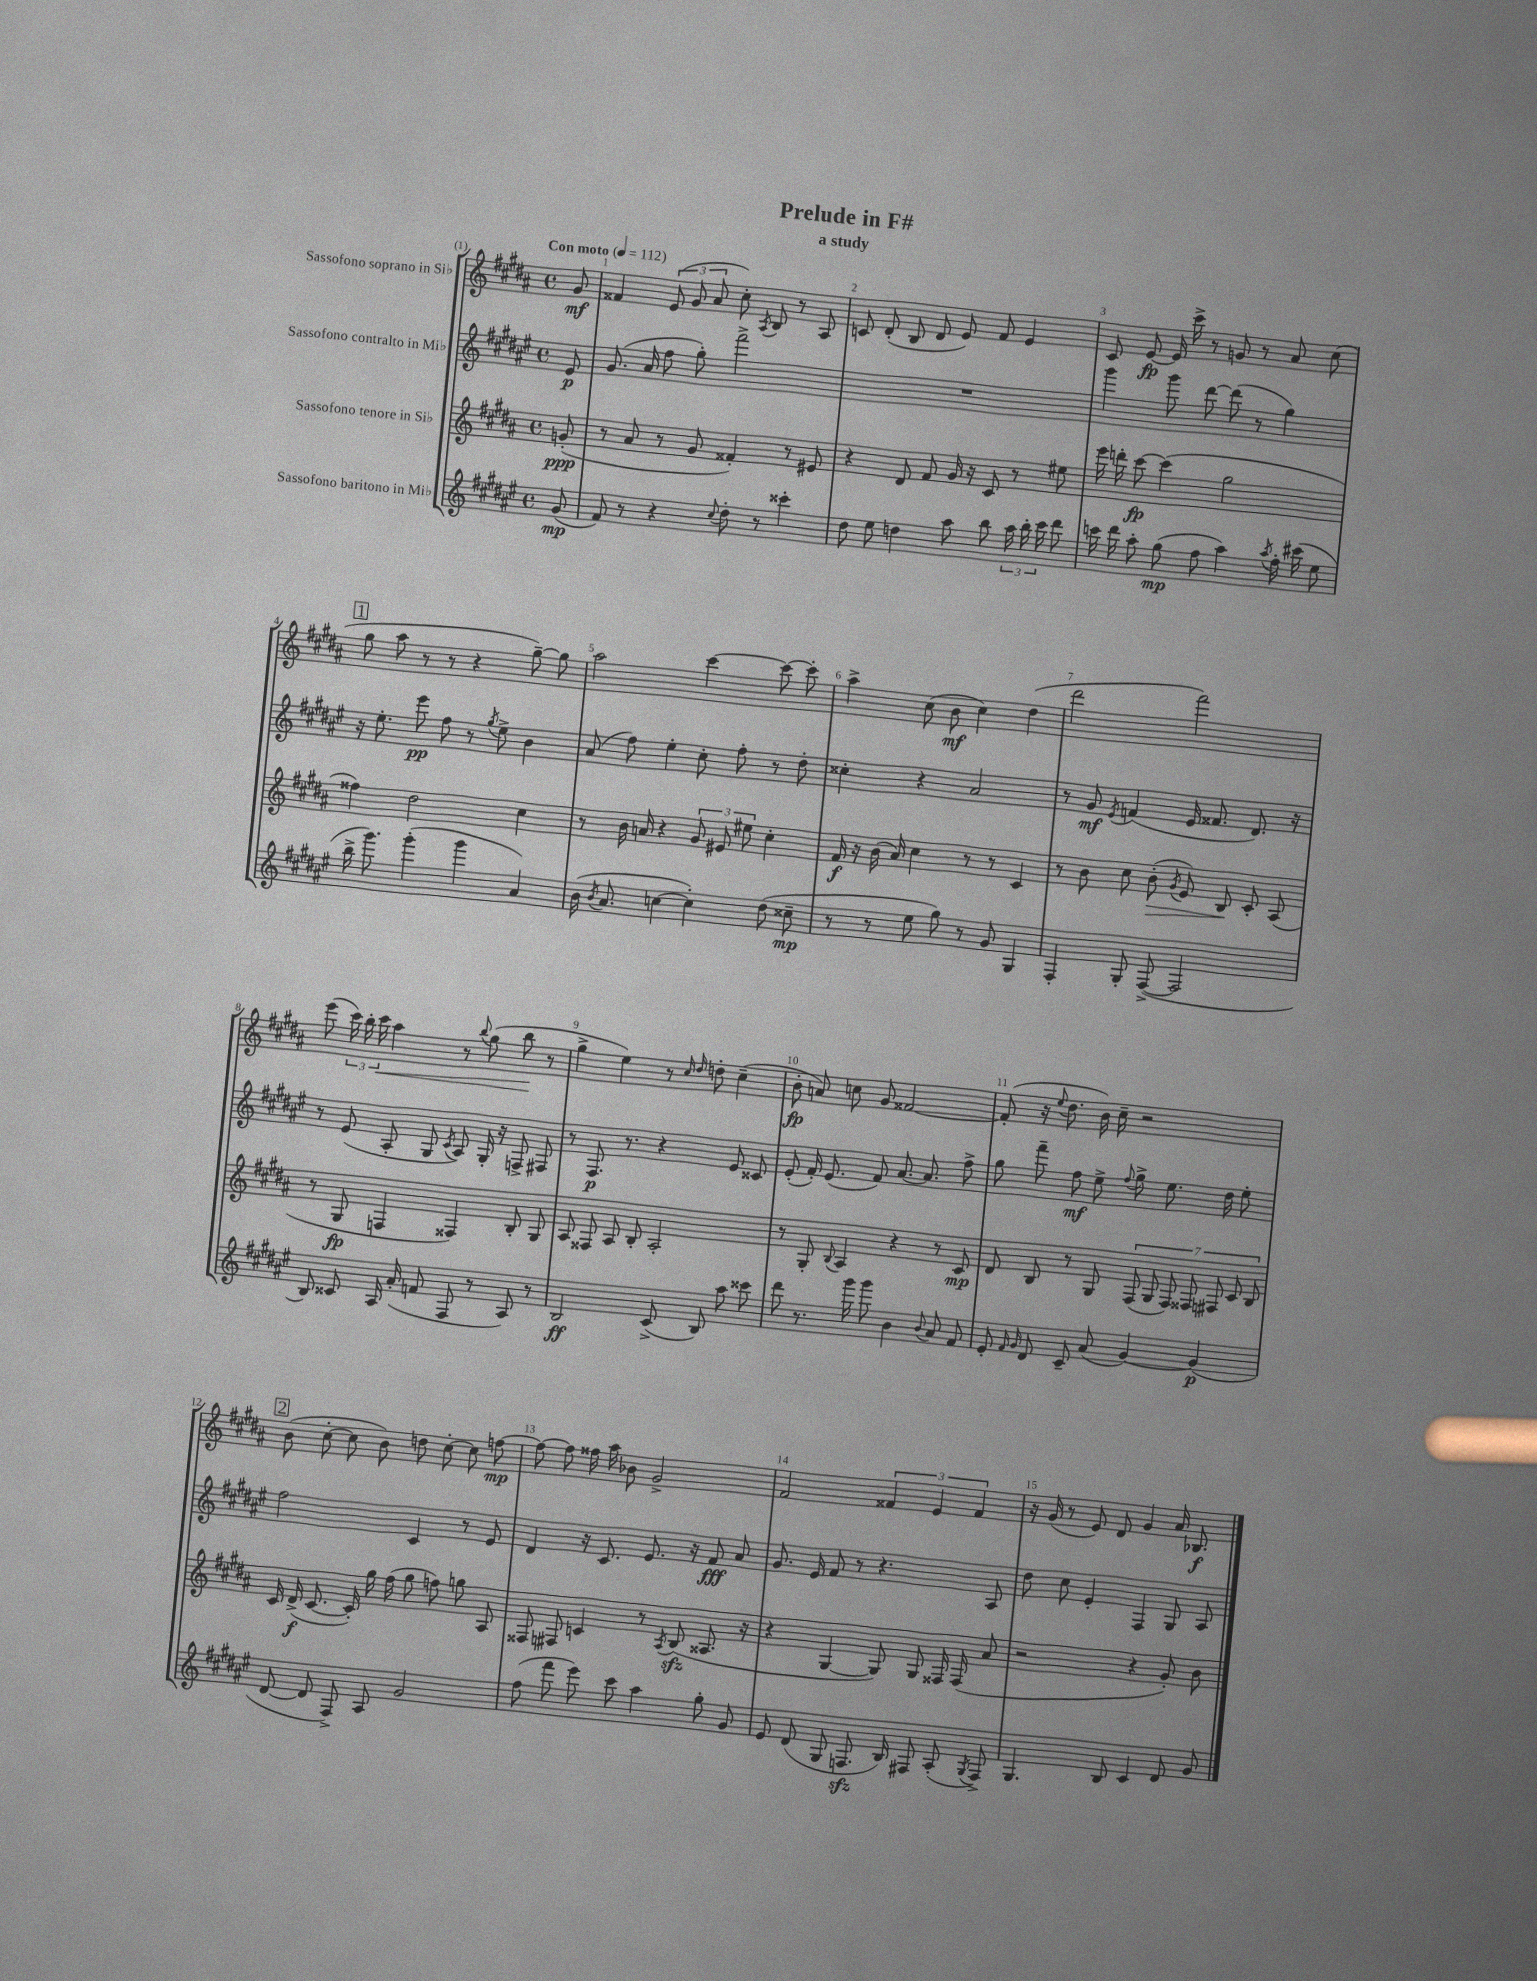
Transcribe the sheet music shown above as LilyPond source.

\header { title = "Prelude in F#" subtitle = "a study" }
<<
\new StaffGroup <<
\new Staff = "s0" \with { instrumentName = "Sassofono soprano in Sib" } {
    \clef treble \key b \major \defaultTimeSignature \time 4/4 \partial 8 \tempo "Con moto" 4 = 112
    \autoBeamOff gis'8\mf |
    fisis'4 \tuplet 3/2 { e'8( gis'8 ais'8 } cis''8-.) \acciaccatura { ais8 } b8 r8 ais8 |
    c'8 dis'8-.( b8 dis'8 e'8) fis'8 e'4 |
    cis'8 e'8~\fp e'16 cis'''16-> r8 g'8 r8 ais'8 cis''8( |
    \mark \markup { \box "1" } gis''8 ais''8 r8 r8 r4 gis''8~--) gis''8 |
    ais''2 cis'''4~ cis'''8~ cis'''8-. |
    ais''4-> cis''8( b'8\mf cis''4) dis''4( |
    dis'''2 fis'''2) |
    e'''8( \tuplet 3/2 { cis'''16) b''16-. cis'''16\< } ais''4 r8 \appoggiatura { b''8 } gis''8( b''8\! r8 |
    gis''4-> e''4) r8 \grace { cis''16 dis''16 } d''8-. cis''4--( |
    b'8-.\fp a'8) c''8 gis'8 fisis'2~ |
    fisis'8-.( r16 \appoggiatura { e''8 } dis''8. b'16) cis''16-- r2 |
    \mark \markup { \box "2" } b'8( cis''8~-. cis''8 b'8) d''8 cis''8~-. cis''8 f''8~\mp |
    f''8~ f''8 fisis''16 ais''16 bes'8 gis'2-> |
    fis'2 \tuplet 3/2 { fisis'4 e'4 fisis'4 } |
    r16 gis'16( r8 e'8) dis'8 gis'4 ais'16 bes8.\f \bar "|." |
}
\new Staff = "s1" \with { instrumentName = "Sassofono contralto in Mib" } {
    \clef treble \key fis \major \defaultTimeSignature \time 4/4 \partial 8
    \autoBeamOff eis'8\p |
    gis'8.( ais'16 fis''8 gis''8-.) fis'''2-> |
    R1 |
    gis'''4 gis'''8 dis'''8~ dis'''8( r8 gis''4) |
    \mark \markup { \box "1" } r16 eis''8.-. eis'''8\pp fis''8 r8 \acciaccatura { gis''8 } eis''8-> b'4 |
    ais'8( fis''8) eis''4-. cis''8-. fis''8-. r8 dis''8-. |
    cisis''4-. r4 ais'2 |
    r8 gis'8\mf \acciaccatura { eis'8 } f'4( eis'16 fisis'8. dis'8.) r16 |
    r8 eis'8( ais8-. gis8 \acciaccatura { cis'8 } ais8) gis16-. r16 f8-> fis8 |
    r8 fis8.\p r8. r4 eis'8 cisis'8 |
    eis'8-.( fis'16-.) eis'8.( fis'8) ais'8.~ ais'8. fis''8-> |
    gis''8 fis'''8-- fis''8\mf eis''8-> \appoggiatura { fis''8 } gis''8-> eis''8. dis''16 eis''8-. |
    \mark \markup { \box "2" } fis''2 cis'4 r8 eis'8 |
    dis'4 r16 cis'8. eis'8. r16 fis'8\fff ais'8 |
    gis'8. eis'16 fis'8 r8 r4. ais8 |
    dis''8 cis''8 eis'4-. fis4 gis8 ais8 \bar "|." |
}
\new Staff = "s2" \with { instrumentName = "Sassofono tenore in Sib" } {
    \clef treble \key b \major \defaultTimeSignature \time 4/4 \partial 8
    \autoBeamOff g'8-.\ppp( |
    r8 ais'8 r8 gis'8 fisis'4-.) r8 eis'8 |
    r4 dis'8 fis'8 gis'16 r16 cis'8 r8 eis''8 |
    e'''16 d'''16-. cis'''8~\fp cis'''4( gis''2 |
    \mark \markup { \box "1" } fisis''4) dis''2 cis''4 |
    r8 b'16 a'16 r4 \tuplet 3/2 { gis'8 eis'8 eis''8 } cis''4-. |
    fis'16\f r16 b'16( ais'16) cis''4 r8 r8 cis'4 |
    r8 b'8 cis''8 b'8-.\>( \acciaccatura { gis'8 } e'8) b8\! cis'8-. ais8( |
    r8 gis8\fp f4 fisis4) b8-. gis8 |
    ais8 fisis8 ais8 b8-. ais2-. |
    r8 gis8-. \appoggiatura { b8 } ais4 r4 r8 cis'8\mp |
    dis'8 b8 r8 gis8 \tuplet 7/4 { fis8( gis8 fis8) fisis8 fis8 cis'8 b8 } |
    \mark \markup { \box "2" } cis'16 dis'16->\f( cis'8.~ cis'16-.) gis''16 fis''16( gis''8 f''8) g''8 ais8 |
    fisis8 fis8 c'4 r8 \acciaccatura { ais8 } b8\sfz( aisis8. r16 |
    r4 gis4~ gis8) gis8 fisis16 fisis16( ais'8 |
    r2 r4 gis'8-.) b'8 \bar "|." |
}
\new Staff = "s3" \with { instrumentName = "Sassofono baritono in Mib" } {
    \clef treble \key fis \major \defaultTimeSignature \time 4/4 \partial 8
    \autoBeamOff gis'8\mp( |
    fis'8) r8 r4 \appoggiatura { cis''8 } dis''8-. r8 cisis'''4-. |
    dis''8 eis''8 d''4 ais''8 b''8 \tuplet 3/2 { ais''16 b''16-. cis'''16 } dis'''8 |
    c'''16 dis'''16 ais''8-. gis''8\mp( fis''8 ais''4) \acciaccatura { ais''8 } fis''16-. cis'''16( eis''8 |
    \mark \markup { \box "1" } b''16-> gis'''8.) gis'''4-.( gis'''4 ais'4) |
    b'16( \acciaccatura { b'8 } ais'8. c''4~ c''4-.) dis''8( cisis''8--\mp |
    r8 r8 eis''8 gis''8) r8 gis'8 gis4 |
    fis4-. gis8-. fis8~->( fis2 |
    b8) cisis'8 ais16 ais'16-.( f'8 fis8 r8 ais8) r8 |
    b2\ff cis'8->( b8) ais''8 cisis'''8 |
    dis'''8 r8. gis'''16 gis'''8 b'4 \appoggiatura { b'8 } ais'8 fis'8 |
    eis'8-. \grace { fis'16 gis'16 } dis'8 cis'8-- ais'8( gis'4~) gis'4\p( |
    \mark \markup { \box "2" } dis'8~ dis'8 fis8->) ais8 gis'2 |
    fis''8( fis'''8 eis'''8) cis'''8 ais''4 gis''8-. gis'8 |
    eis'8 dis'8( gis8 f8.\sfz b16) fis8 ais8-.( \acciaccatura { gis8 } fis8->) |
    gis4. b8 cis'4 dis'8 gis'8 \bar "|." |
}
>>
>>
\layout { \context { \Score \override BarNumber.break-visibility = ##(#f #t #t) barNumberVisibility = #all-bar-numbers-visible } }
